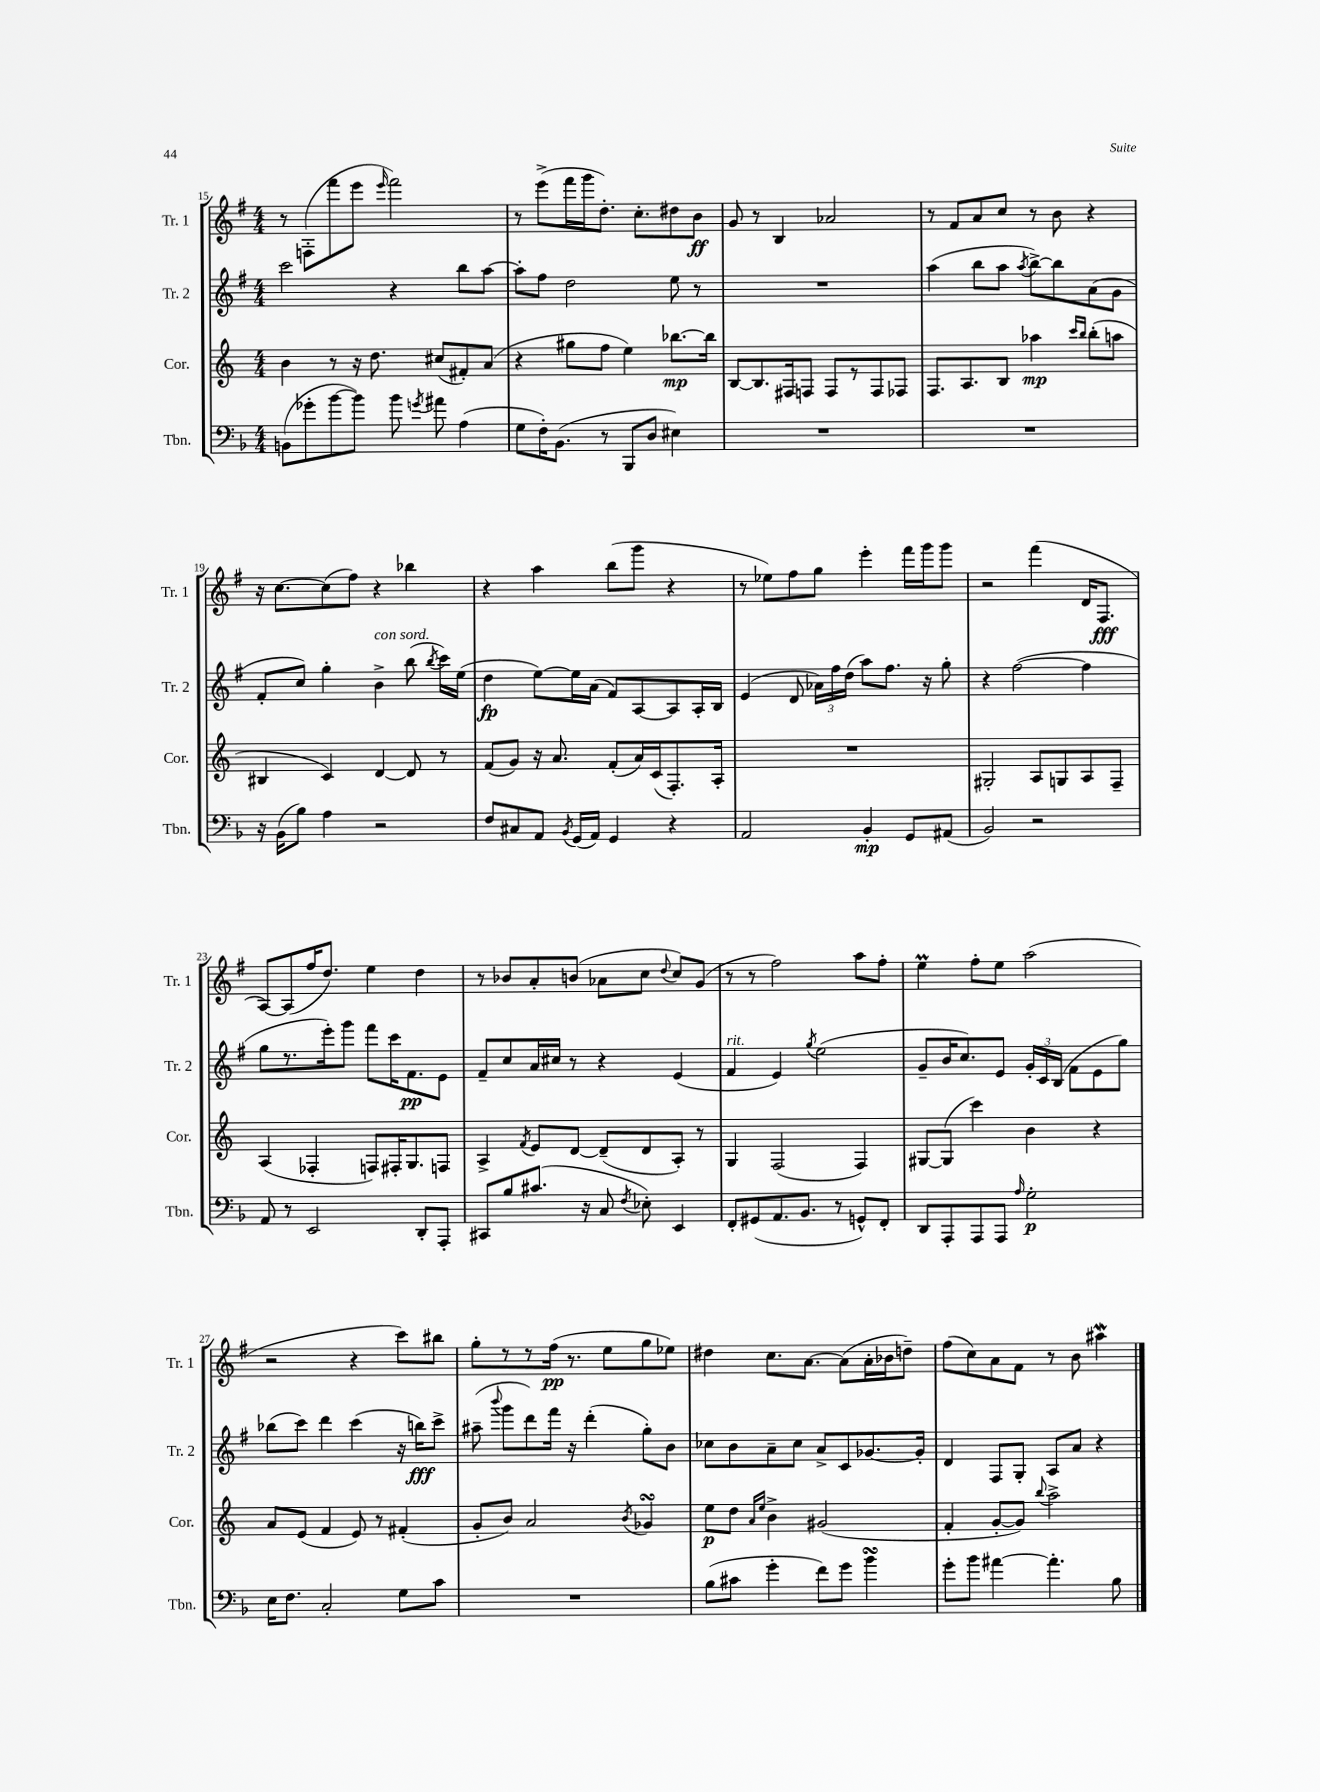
<<
\new StaffGroup <<
\new Staff = "s0" \with { instrumentName = "Tr. 1" shortInstrumentName = "Tr. 1" } {
    \clef treble \key g \major \numericTimeSignature \time 4/4
    \autoBeamOff r8 f8[-.( fis'''8 e'''8] \grace { e'''16 } fis'''2) |
    r8 e'''8[->( fis'''16 g'''16 d''8.]-.) c''8.[-. dis''8 b'8]\ff |
    g'8 r8 b4 aes'2 |
    r8 fis'8[ a'8 c''8] r8 b'8 r4 |
    r16 c''8.[~ c''8( fis''8]) r4 bes''4 |
    r4 a''4 b''8[( g'''8] r4 |
    r8 ees''8[) fis''8 g''8] e'''4-. fis'''16[ g'''16 g'''8] |
    r2 fis'''4( d'16[ fis8.]\fff |
    a8[~) a8( fis''16 d''8.]) e''4 d''4 |
    r8 bes'8[ a'8-. b'8]( aes'8[ c''8] \appoggiatura { d''8 } c''8[) g'8]( |
    r8 r8 fis''2) a''8[ fis''8]-. |
    e''4\prall fis''8[-. e''8] a''2( |
    r2 r4 c'''8[) bis''8] |
    g''8[-. r8 r8 fis''16]\pp( r8. e''8[ g''8 ees''8]) |
    dis''4 c''8.[ a'8.]~ a'8[( a'16-. bes'16 d''8]--) |
    fis''8[( c''8) a'8 fis'8] r8 b'8 ais''4\mordent \bar "|." |
}
\new Staff = "s1" \with { instrumentName = "Tr. 2" shortInstrumentName = "Tr. 2" } {
    \clef treble \key g \major \numericTimeSignature \time 4/4
    \autoBeamOff c'''2 r4 b''8[ a''8]~ |
    a''8[-. fis''8] d''2 e''8 r8 |
    R1 |
    a''4( b''8[ a''8] \acciaccatura { a''8 } b''8[~->) b''8 a'8( g'8] |
    fis'8[-. c''8]) g''4-. b'4->^\markup { \italic "con sord." } b''8( \acciaccatura { b''8 } c'''16[) e''16]( |
    d''4\fp e''8[~) e''16 a'16]( fis'8[) a8~ a8 a16-. b16] |
    e'4( d'8 \tuplet 3/2 { aes'16[) fis''16 d''16]( } a''8[) fis''8.] r16 g''8-. |
    r4 fis''2~( fis''4 |
    g''8[ r8. e'''16-.) g'''8] fis'''8[ c'''16 fis'8.\pp e'8] |
    fis'8[-- c''8 a'16 cis''16] r8 r4 e'4( |
    fis'4^\markup { \italic "rit." } e'4) \acciaccatura { g''8 } e''2( |
    g'8[-- b'16 c''8.) e'8] \tuplet 3/2 { g'16[-. c'16 b16]( } fis'8[ e'8 g''8]) |
    bes''8[( c'''8]) d'''4 c'''4( r16 b''16[\fff) c'''8]-> |
    ais''8--( \appoggiatura { b'''8 } g'''8[ d'''8) fis'''16] r16 d'''4-.( g''8[-.) b'8] |
    ces''8[ b'8 a'8-- ces''8] a'8[-> c'8 ges'8.~ ges'16]-. |
    d'4 fis8[ g8]-. a8[ a'8] r4 \bar "|." |
}
\new Staff = "s2" \with { instrumentName = "Cor." shortInstrumentName = "Cor." } {
    \clef treble \key c \major \numericTimeSignature \time 4/4
    \autoBeamOff b'4 r8 r16 d''8. cis''8[( fis'8-.) a'8]( |
    r4 gis''8[ f''8] e''4) bes''8.[~\mp bes''16] |
    b8[~ b8. fis16 f8] f8[ r8 f8 fes8] |
    f8.[ a8. b8] aes''4\mp \grace { c'''16[ b''16] } b''8[-.( a''8] |
    bis4 c'4) d'4~ d'8 r8 |
    f'8[( g'8]) r16 a'8. f'8[-.( a'16) c'16( f8.-.) a16]-. |
    R1 |
    gis2-. a8[ g8 a8 f8]-- |
    a4( fes4-. f8[) fis16-. g8. f8] |
    a4-> \acciaccatura { f'8 } e'8[ d'8]~ d'8[--( d'8 a8]-.) r8 |
    g4 f2( f4) |
    gis8[~ gis8]( c'''4) b'4 r4 |
    a'8[ e'8]( f'4 e'8) r8 fis'4-.( |
    g'8[-. b'8]) a'2 \acciaccatura { b'8 } ges'4\turn |
    e''8[\p d''8] \grace { a'16[ e''16] } b'4-> gis'2( |
    f'4-. g'8[~-. g'8]) \appoggiatura { b''8 } a''2-> \bar "|." |
}
\new Staff = "s3" \with { instrumentName = "Tbn." shortInstrumentName = "Tbn." } {
    \clef bass \key f \major \numericTimeSignature \time 4/4
    \autoBeamOff b,8[( ges'8-. bes'8~ bes'8]) bes'8 \acciaccatura { g'8 } ais'8 a4( |
    g8[ f16-.) bes,8.]( r8 bes,,8[ d8] eis4) |
    R1 |
    R1 |
    r16 bes,16[( bes8]) a4 r2 |
    f8[ cis8 a,8] \acciaccatura { bes,8 } g,16[( a,16]) g,4 r4 |
    a,2 bes,4-.\mp g,8[ ais,8]( |
    bes,2) r2 |
    a,8 r8 e,2 d,8[-. a,,8]-. |
    cis,8[ bes8 cis'8.]( r16 c8 \acciaccatura { f8 } ees8-.) e,4 |
    f,8[-. gis,8( a,8. bes,8.] r8 g,8[-^) f,8]-. |
    d,8[ a,,8-. a,,8 a,,8] \grace { a16 } g2-.\p |
    e16[ f8.] c2-. g8[ c'8] |
    R1 |
    bes8[( cis'8] g'4-. f'8[) g'8] bes'4\turn |
    g'8[-. bes'8] ais'4~ ais'4.-. bes8 \bar "|." |
}
>>
>>
\layout { \context { \Score currentBarNumber = #15 } }
